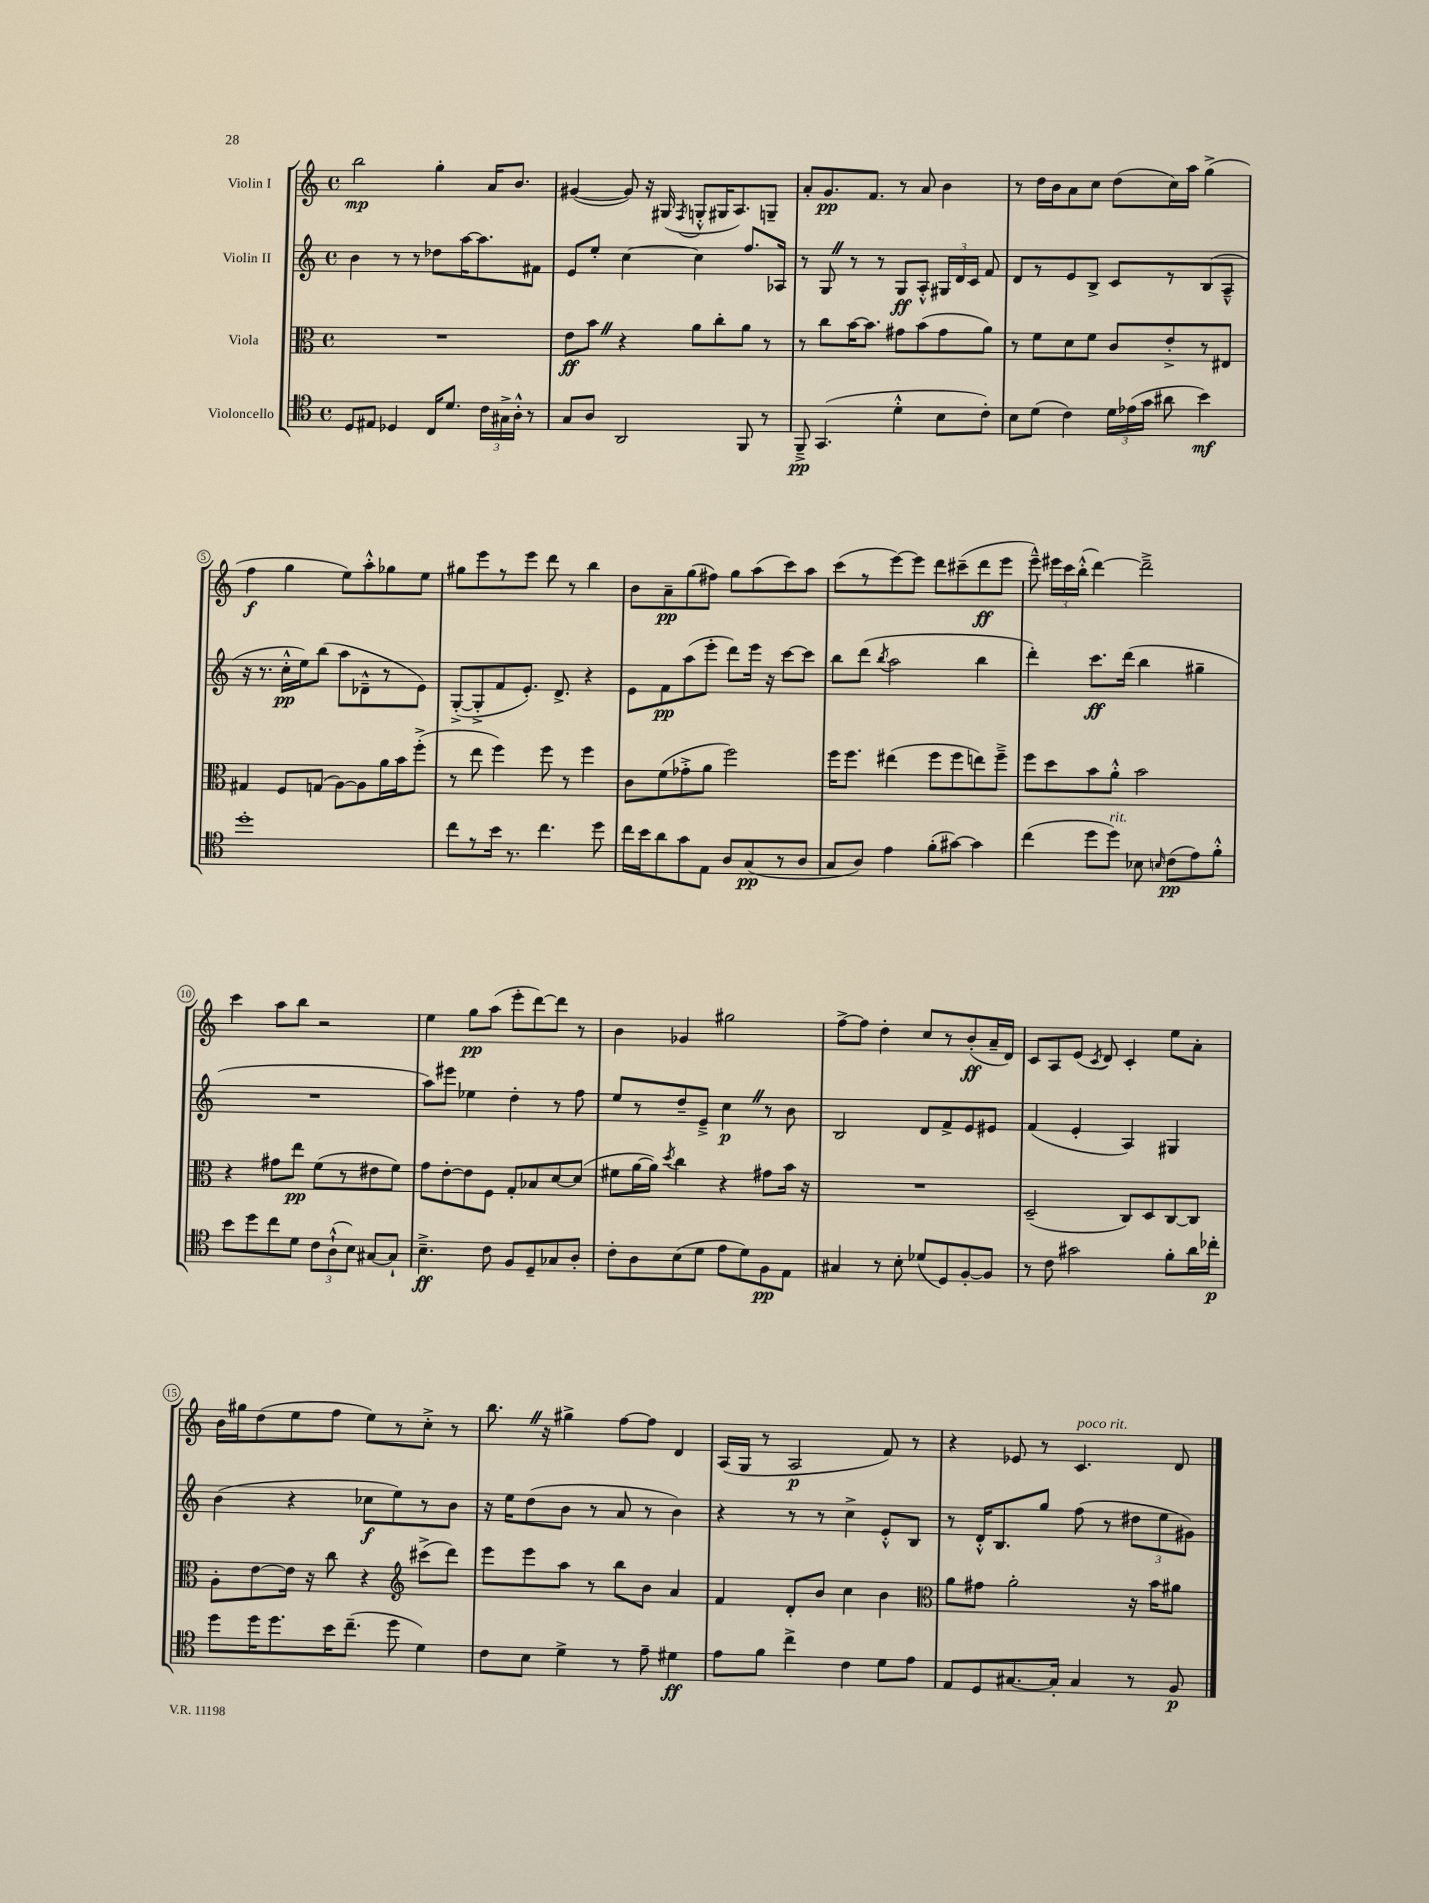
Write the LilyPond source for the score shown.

<<
\new StaffGroup <<
\new Staff = "s0" \with { instrumentName = "Violin I" } {
    \clef treble \key c \major \defaultTimeSignature \time 4/4
    \autoBeamOff b''2\mp g''4-. a'16[ b'8.] |
    gis'4~( gis'8) r16 gis16( \acciaccatura { f8 } g8[-.-^ gis16 a8.) g8]-- |
    a'8[-. g'8.\pp f'8.] r8 a'8 b'4 |
    r8 d''16[ b'16 a'8 c''8] d''8[( c''16) a''16] g''4->( |
    f''4\f g''4 e''8[) a''8-.-^ ges''8 e''8] |
    gis''8[ e'''8 r8 e'''8] d'''8 r8 b''4 |
    b'8[ a'8--\pp g''8( fis''8]) g''8[ a''8( c'''8) a''8] |
    c'''8[( r8 e'''8~) e'''8] d'''8[ cis'''8--( d'''8\ff e'''8] |
    e'''8---^) \tuplet 3/2 { eis'''16[ c'''16 b''16]-.-^( } d'''4~) d'''2---> |
    c'''4 a''8[ b''8] r2 |
    e''4 g''8[\pp a''8]( e'''8[-. d'''8~) d'''8] r8 |
    b'4 ges'4 gis''2 |
    f''8[~-> f''8] d''4-. c''8[ r8 b'8-.\ff( a'16-- d'16]) |
    c'8[ a8 e'8]( \acciaccatura { c'8 } d'8) c'4-. e''8[ a'8]-. |
    b'16[ gis''16 d''8( e''8 f''8] e''8[) r8 c''8]-.-> r8 |
    b''8. \once \override BreathingSign.text = \markup { \musicglyph "scripts.caesura.straight" } \breathe r16 gis''4-> f''8[~ f''8] d'4 |
    a16[( g16] r8 a2\p f'8) r8 |
    r4 ees'8 r8 c'4.^\markup { \italic "poco rit." } d'8 \bar "|." |
}
\new Staff = "s1" \with { instrumentName = "Violin II" } {
    \clef treble \key c \major \defaultTimeSignature \time 4/4
    \autoBeamOff b'4 r8 r8 des''8[ a''16~ a''8. fis'8] |
    e'8[ e''8]-. c''4~ c''4 f''8.[ aes16] |
    r8 g8 \once \override BreathingSign.text = \markup { \musicglyph "scripts.caesura.straight" } \breathe r8 r8 g8[\ff a8]-.-^ \tuplet 3/2 { gis16[ d'16 c'16] } f'8 |
    d'8[ r8 e'8 b8]-> c'8[ r8 b8( a8]---^ |
    r16 r8. c''16[-.-^\pp e''16) b''8]( a''8[ des'8---^ r8 e'8]) |
    g8[~-.->( g8-.-> f'8 e'8.]-.) d'8.-> r4 |
    e'8[ f'8\pp a''8( e'''8]-. d'''8[) e'''16] r16 c'''8[~ c'''8] |
    b''8[ d'''8]( \acciaccatura { b''8 } a''2 b''4 |
    d'''4-.) c'''8.[\ff d'''16]( b''4 gis''4-- |
    R1 |
    a''8[) eis'''8] ees''4 d''4-. r8 f''8 |
    e''8[ r8 d''8-- e'8]---> c''4\p \once \override BreathingSign.text = \markup { \musicglyph "scripts.caesura.straight" } \breathe r8 b'8 |
    b2 d'8[ f'8-> e'8 eis'8] |
    f'4( e'4-. a4) gis4 |
    b'4( r4 ces''8[\f e''8) r8 b'8] |
    r16 e''16[ d''8( b'8] r8 a'8 r8 b'4) |
    r4 r8 r8 c''4-> e'8[-.-^ b8] |
    r8 d'16[-.-^ b8. g''8] f''8( r8 \tuplet 3/2 { dis''8[ e''8 gis'8]) } \bar "|." |
}
\new Staff = "s2" \with { instrumentName = "Viola" } {
    \clef alto \key c \major \defaultTimeSignature \time 4/4
    \autoBeamOff R1 |
    e'8[\ff b'8] \once \override BreathingSign.text = \markup { \musicglyph "scripts.caesura.straight" } \breathe r4 a'8[ c''8-. a'8] r8 |
    r8 c''8[ b'16~ b'8.] gis'8[ b'8( gis'8 a'8]) |
    r8 f'8[ d'8 f'8] c'8[ e'8-.-> r8 eis8] |
    gis4 f8[ g8]( a8[~) a8 a'16 b'16 f''8]-.->( |
    r8 e''8 f''4) f''8 r8 f''4 |
    c'8[ f'8( ges'8-.-> a'8] f''2) |
    f''16[ f''8.] eis''4( f''8[ f''8 e''8) f''8]---> |
    f''8[ d''8 b'8 a'8]-.-^ b'2 |
    r4 gis'8[ e''8]\pp f'8[( r8 eis'8 f'8]) |
    g'8[ e'8~-. e'8 f8] g8[-. bes8 d'8~ d'8]( |
    fis'8[ a'16~ a'16]) \acciaccatura { d''8 } c''4 r4 gis'8[ b'16] r16 |
    R1 |
    d2--( c8[) d8 c8~ c8] |
    a8[-. e'8~ e'16] r16 c''8 r4 \clef treble cis'''8[->( d'''8]) |
    e'''8[ e'''8 a''8] r8 b''8[ b'8] a'4 |
    f'4 d'8[-. b'8] c''4 b'4 |
    \clef alto a'8[ gis'8] a'2-. r16 b'16[ ais'8] \bar "|." |
}
\new Staff = "s3" \with { instrumentName = "Violoncello" } {
    \clef tenor \key c \major \defaultTimeSignature \time 4/4
    \autoBeamOff d8[ eis8] des4 c16[ d'8.] \tuplet 3/2 { c'16[ gis16-> a16]-.-^ } r8 |
    g8[ a8] a,2 f,8 r8 |
    f,8--->\pp g,4.( d'4-.-^ b8[ c'8]-.) |
    b8[ d'8]( c'4) \tuplet 3/2 { d'16[ ees'16( g'16] } ais'8 b'4\mf) |
    d''1-. |
    c''8[ r8 b'16] r8. c''4. d''8 |
    c''16[ b'16 a'8 g'8 e8] a8[ g8\pp( r8 a8] |
    g8[ a8]) e'4 f'8[-.( gis'8]~) gis'4 |
    c''4( d''8[ d''8]^\markup { \italic "rit." }) bes8 \grace { b16 } c'8[\pp( e'8) f'8]-.-^ |
    b'8[ d''8 c''8 d'8] \tuplet 3/2 { c'8[ a8-!-^( b8]) } gis8[~ gis8]-! |
    b4.--->\ff c'8 f8[ d8-- ges8 a8]-. |
    c'8[-. a8 b8( d'8] e'8[ d'8) f8\pp e8] |
    gis4 r8 b8-. des'8[( d8) f8~-. f8] |
    r8 c'8 gis'2 f'8[-. a'16 ces''16]-.\p |
    d''8[ d''16 d''8. b'16 c''8.]--( d''8 d'4) |
    c'8[ b8] d'4-> r8 e'8-- dis'4\ff |
    e'8[ f'8] c''4-> c'4 d'8[ e'8] |
    e8[ d8 gis8.~ gis16]-. gis4 r8 f8\p \bar "|." |
}
>>
>>
\layout { \context { \Score \override BarNumber.stencil = #(make-stencil-circler 0.1 0.3 ly:text-interface::print) } }
